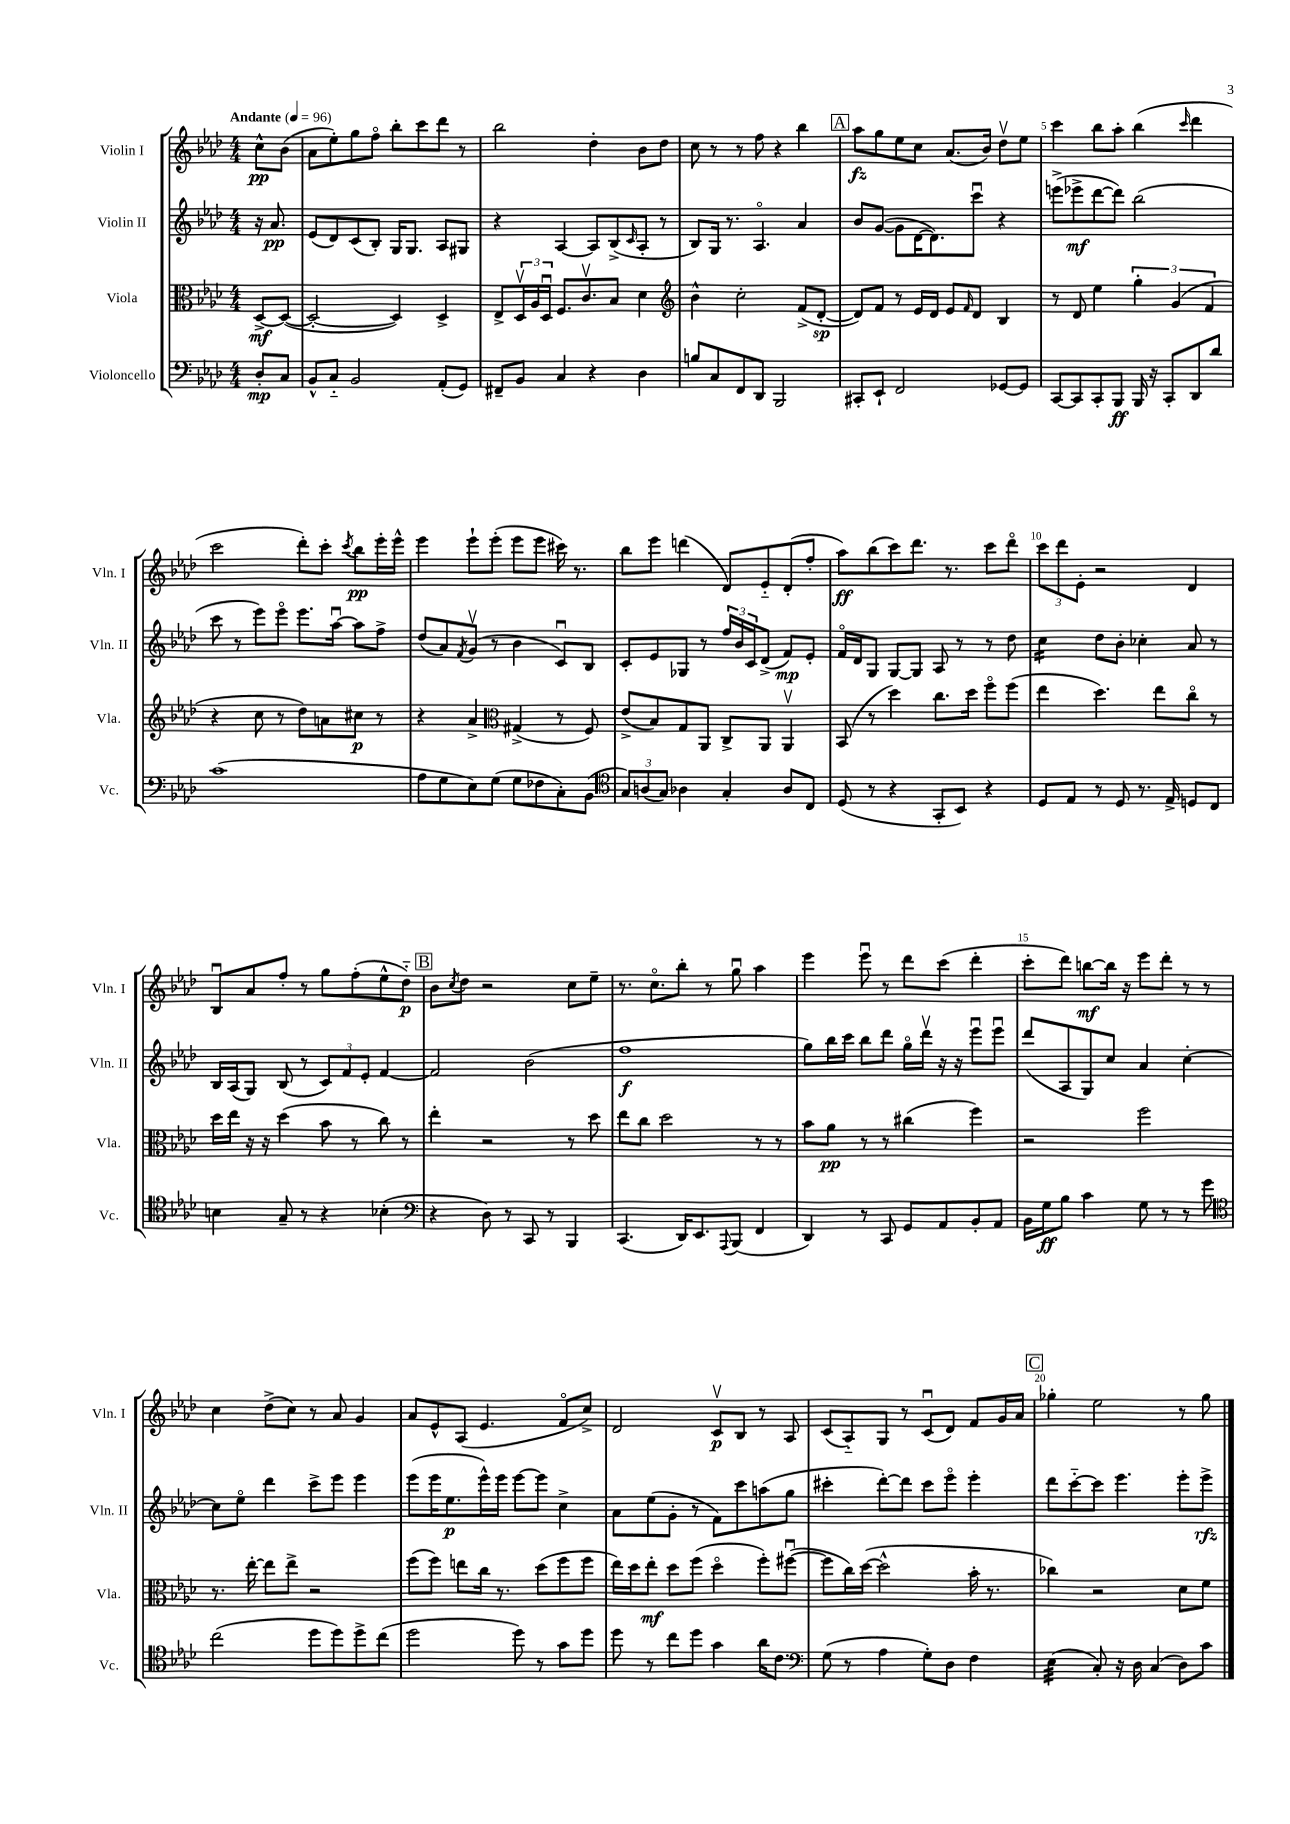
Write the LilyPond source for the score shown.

<<
\new StaffGroup <<
\new Staff = "s0" \with { instrumentName = "Violin I" shortInstrumentName = "Vln. I" } {
    \clef treble \key aes \major \numericTimeSignature \time 4/4 \partial 4 \tempo "Andante" 4 = 96
    c''8-^\pp bes'8( |
    aes'8 ees''8-.) g''8 f''8\flageolet bes''8-. c'''8 des'''8 r8 |
    bes''2 des''4-. bes'8 des''8 |
    c''8 r8 r8 f''8 r4 bes''4 |
    \mark \markup { \box "A" } aes''8\fz g''8 ees''8 c''8 aes'8.( bes'16) des''8\upbow ees''8 |
    c'''4 bes''8 aes''8-. bes''4( \grace { c'''16 } des'''4 |
    c'''2 des'''8-.) c'''8-. \acciaccatura { c'''8 } bes''8\pp ees'''16-. ees'''16-^ |
    ees'''4 ees'''8-! ees'''8-.( ees'''8 ees'''8 cis'''16) r8. |
    bes''8 ees'''8 d'''4( des'8) ees'8-_ des'8-.( f''8-. |
    aes''8\ff) bes''8( c'''8) des'''8. r8. c'''8 des'''8\flageolet |
    \tuplet 3/2 { c'''8 des'''8 ees'8-. } r2 des'4 |
    bes8\downbow aes'8 f''8-. r8 g''8 f''8-.( ees''8-^ des''8-_\p) |
    \mark \markup { \box "B" } bes'8 \acciaccatura { c''8 } des''8 r2 c''8 ees''8-- |
    r8. c''8.\flageolet bes''8-. r8 g''8\downbow aes''4 |
    ees'''4 ees'''8\downbow r8 des'''8 c'''8( des'''4-. |
    c'''8-. des'''8) b''8~\mf b''16 r16 ees'''8 des'''8-. r8 r8 |
    c''4 des''8->( c''8) r8 aes'8 g'4 |
    aes'8 ees'8-^ aes8( ees'4. f'8\flageolet c''8->) |
    des'2 c'8\upbow\p bes8 r8 aes8 |
    c'8( aes8-_) g8 r8 c'8\downbow( des'8) f'8 g'16 aes'16 |
    \mark \markup { \box "C" } ges''4-. ees''2 r8 ges''8 \bar "|." |
}
\new Staff = "s1" \with { instrumentName = "Violin II" shortInstrumentName = "Vln. II" } {
    \clef treble \key aes \major \numericTimeSignature \time 4/4 \partial 4
    r16 aes'8.\pp |
    ees'8( des'8) c'8( bes8-.) g16 g8. aes8 gis8 |
    r4 aes4~ aes8 bes8->( \grace { c'16 } aes8-. r8 |
    bes8) g16 r8. aes4.\flageolet aes'4 |
    \mark \markup { \box "A" } bes'8 g'8~( g'8 des'16~ des'8.) c'''8\downbow r4 |
    e'''8->( ees'''8->\mf des'''8~ des'''8) bes''2( |
    c'''8 r8 ees'''8) ees'''8\flageolet ees'''8. aes''16~\downbow aes''8 f''8-> |
    des''8( aes'8) \acciaccatura { f'8 } g'8\upbow( r8 bes'4 c'8\downbow) bes8 |
    c'8-. ees'8 ges8 r8 \tuplet 3/2 { f''16 bes'16 c'16 } des'8->( f'8\mp) ees'8-. |
    f'16\flageolet des'16 g8 g8~ g8 aes8 r8 r8 des''8 |
    c''4:16 des''8 bes'8-. ces''4-. aes'8 r8 |
    bes16 aes16( g8) bes8( r8 \tuplet 3/2 { c'8) f'8 ees'8-. } f'4~ |
    \mark \markup { \box "B" } f'2 bes'2( |
    f''1\f |
    g''8) bes''16 c'''16 bes''8 des'''8 g''16\flageolet des'''16\upbow r16 r16 ees'''8\downbow ees'''8\downbow |
    des'''8( aes8 g8) c''8 aes'4 c''4~-. |
    c''8 ees''8\flageolet des'''4 c'''8-> ees'''8 ees'''4 |
    ees'''8( ees'''16 ees''8.\p ees'''16-^) ees'''16 ees'''8~ ees'''8 c''4-> |
    aes'8 ees''8( g'8-. r8 f'8) c'''8 a''8( g''8 |
    cis'''4-. des'''8~-.) des'''8 cis'''8 ees'''8\flageolet ees'''4-. |
    \mark \markup { \box "C" } des'''8 c'''8~-_ c'''8 ees'''4. ees'''8-. ees'''8->\rfz \bar "|." |
}
\new Staff = "s2" \with { instrumentName = "Viola" shortInstrumentName = "Vla." } {
    \clef alto \key aes \major \numericTimeSignature \time 4/4 \partial 4
    des8~->\mf des8~( |
    des2~-. des4) des4-> |
    ees8-> \tuplet 3/2 { des16\upbow aes16 des16\downbow } f8. c'8.\upbow bes8 des'4 |
    \clef treble bes'4-^ c''2-. f'8->( des'8~-.\sp |
    \mark \markup { \box "A" } des'8) f'8 r8 ees'16 des'16 ees'8 \grace { f'16 } des'8 bes4 |
    r8 des'8 ees''4 \tuplet 3/2 { g''4-. g'4( f'4 } |
    r4 c''8 r8 des''8) a'8 cis''8\p r8 |
    r4 aes'4-> \clef alto gis4->( r8 f8) |
    ees'8->( bes8) g8 aes,8 c8-> aes,8 aes,4\upbow |
    bes,8( r8 des''4) c''8. des''16 f''8\flageolet f''8( |
    ees''4 des''4.) ees''8 c''8\flageolet r8 |
    des''16 ees''16 r16 r16 des''4( bes'8 r8 c''8) r8 |
    \mark \markup { \box "B" } ees''4-. r2 r8 des''8 |
    ees''8 c''8 des''2 r8 r8 |
    bes'8 aes'8\pp r8 r8 cis''4( f''4) |
    r2 f''2 |
    r8. ees''16~-. ees''8 ees''8-> r2 |
    f''8( f''8) e''8 c''16 r8. des''8( f''8 f''8 |
    ees''16) des''16 ees''8-.\mf des''8 f''8( des''4\flageolet f''8-.) fis''8~\downbow( |
    fis''8 c''16) des''16~( des''2-^ bes'16-. r8. |
    \mark \markup { \box "C" } ces''4) r2 des'8 f'8 \bar "|." |
}
\new Staff = "s3" \with { instrumentName = "Violoncello" shortInstrumentName = "Vc." } {
    \clef bass \key aes \major \numericTimeSignature \time 4/4 \partial 4
    des8-.\mp c8 |
    bes,8-^ c8-_ bes,2 aes,8-.( g,8) |
    fis,8-- bes,8 c4 r4 des4 |
    b8 c8 f,8 des,8 bes,,2 |
    \mark \markup { \box "A" } cis,8-. ees,8-! f,2 ges,8~ ges,8 |
    c,8~ c,8 c,8-. bes,,8\ff bes,,16 r16 c,8-. des,8 des'8 |
    c'1( |
    aes8 g8 ees8) g8( g8 fes8 c8-.) bes,8( |
    \clef tenor \tuplet 3/2 { g8) a8( g8) } aes4 g4-. aes8 c8 |
    des8( r8 r4 g,8-. bes,8) r4 |
    des8 ees8 r8 des8 r8. ees16-> d8 c8 |
    b4 g8-- r8 r4 bes4-.( |
    \mark \markup { \box "B" } \clef bass r4 des8) r8 c,8 r8 bes,,4 |
    c,4.( des,16) ees,8. \appoggiatura { aes,,8 } bes,,8( f,4 |
    des,4) r8 c,8 g,8 aes,8 bes,8-. aes,8 |
    bes,16 g16\ff bes8 c'4 g8 r8 r8 g'8 |
    \clef tenor c''2( des''8 des''8) des''8-> c''8( |
    des''2 des''8) r8 g'8 des''8 |
    des''8 r8 c''8 des''8 g'4 aes'16 c'8. |
    \clef bass g8( r8 aes4 g8-.) des8 f4 |
    \mark \markup { \box "C" } ees4:32( c8-.) r16 des16 c4( des8) c'8 \bar "|." |
}
>>
>>
\layout { \context { \Score \override BarNumber.break-visibility = ##(#f #t #t) barNumberVisibility = #(every-nth-bar-number-visible 5) } }
